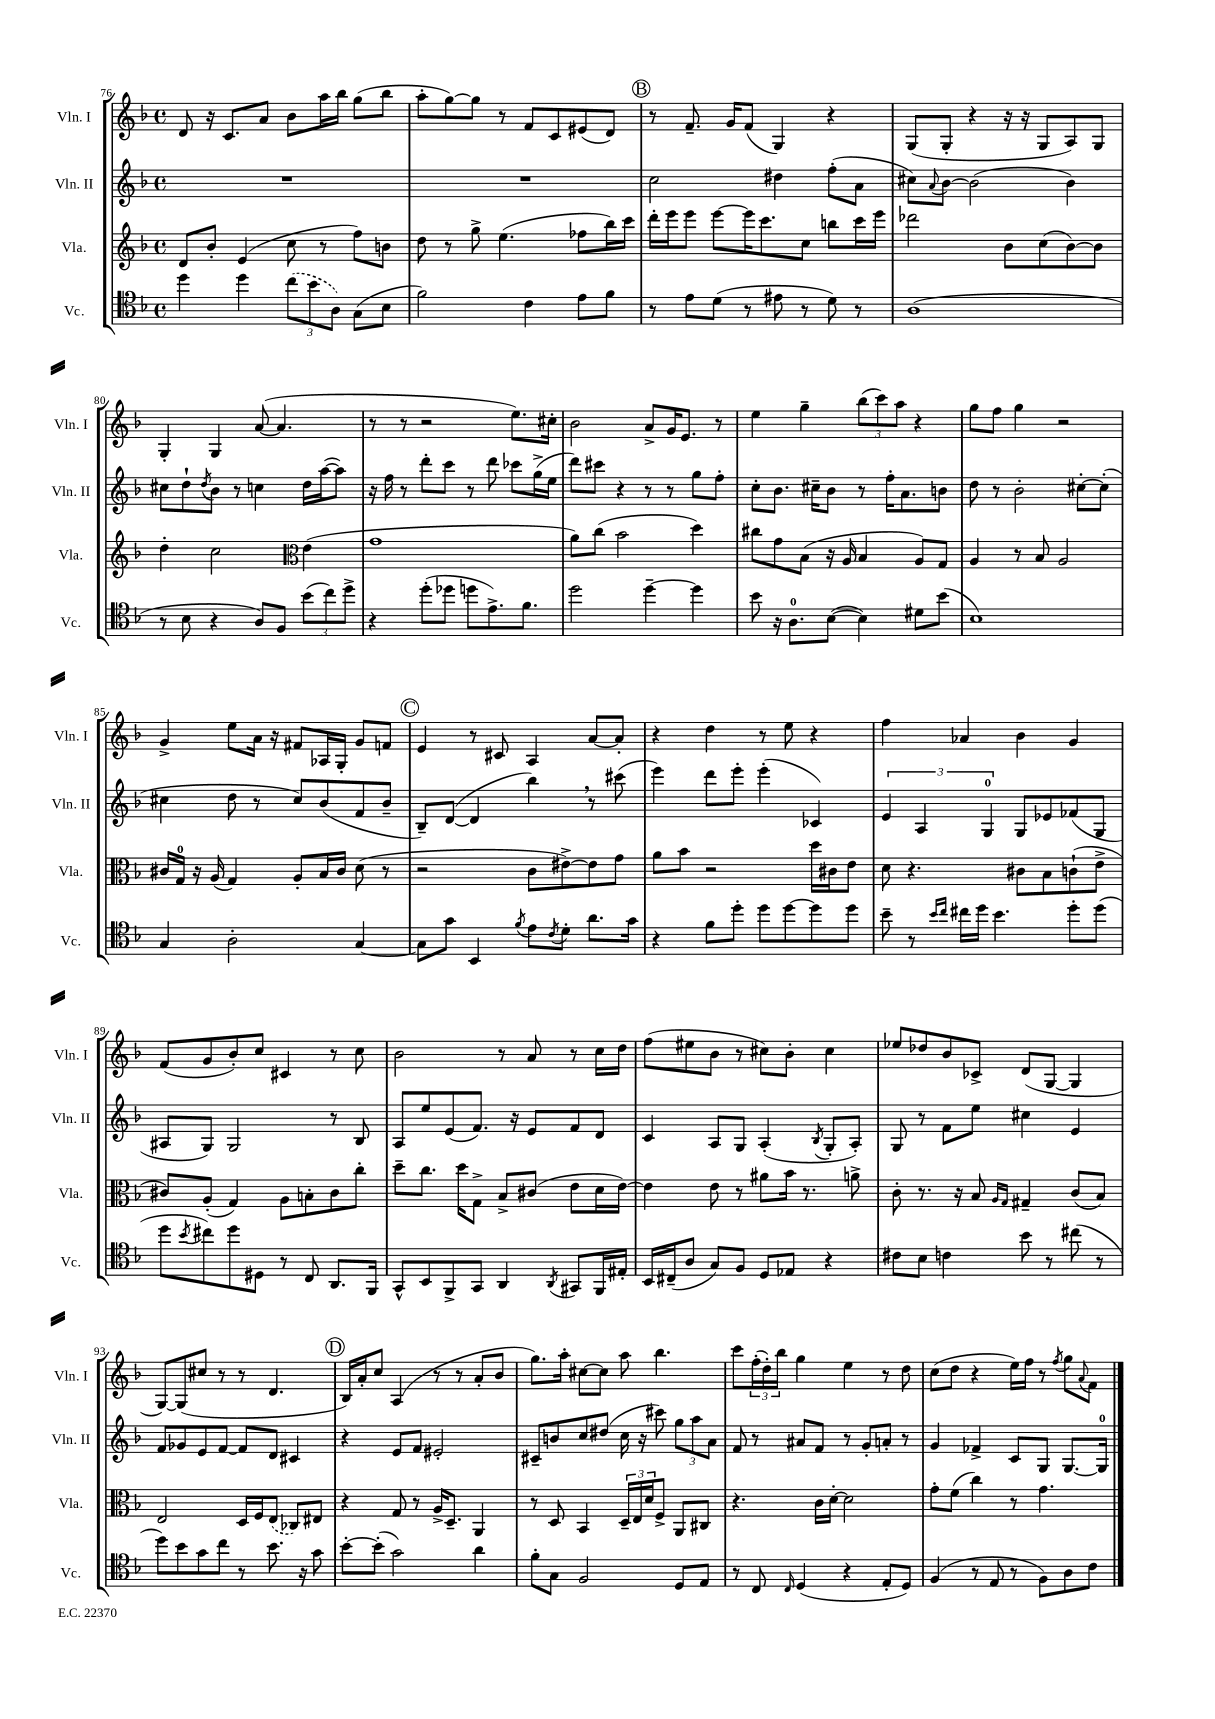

**kern	**kern	**kern	**kern
*part4	*part3	*part2	*part1
*staff4	*staff3	*staff2	*staff1
*I"Vc.	*I"Vla.	*I"Vln. II	*I"Vln. I
*I'Vc.	*I'Vla.	*I'Vln. II	*I'Vln. I
*clefC4	*clefG2	*clefG2	*clefG2
*k[b-]	*k[b-]	*k[b-]	*k[b-]
*M4/4	*M4/4	*M4/4	*M4/4
*met(c)	*met(c)	*met(c)	*met(c)
=76	=76	=76	=76
4dd\	8d/L	1r	8d/
.	8b-'/J	.	16r
.	.	.	8.c/L
4dd\	(4e/	.	.
.	.	.	8a/J
(12cc\L	8cc\	.	8b-\L
12b-\	.	.	.
.	8r	.	16aa\L
12A\J)	.	.	.
.	.	.	16bb-\JJ
(8G\L	8ff\L)	.	(8gg\L
8B-\J	8bn\J	.	8bb-\J
=77	=77	=77	=77
2f\)	8dd\	1r	8aa'\L
.	8r	.	[8gg\)
.	8gg^\	.	8gg\J]
.	(4.ee\	.	8r
4c\	.	.	8f/L
.	.	.	8c/
8e\L	8ff-X\L	.	(8e#X/
8f\J	16bb-\L)	.	8d/J)
.	16ccc\JJ	.	.
!!LO:REH:place=s1:t=B
=78	=78	=78	=78
8r	16ddd'\LL	2cc\	8r
.	16eee\J	.	.
8e\L	8eee\J	.	8.f~/
(8d\J	[8eee\L	.	.
.	.	.	16g/KL
8r	16eee\K]	.	(8f/J
.	8.ccc\	.	.
8e#X\	.	4dd#X\	4G/)
8r	8cc\J	.	.
8d\)	8bbn\L	(8ff'\L	4r
8r	16ccc\L	8a\J	.
.	16eee\JJ	.	.
=79	=79	=79	=79
(1A	2ddd-X\	8cc#X\L)	(8G/L
.	.	8qqa/	.
.	.	[8b-\J	8G'/J
.	.	(2b-\]	4r
.	8b-\L	.	16r
.	.	.	16r
.	(8cc\	.	8G/L
.	[8b-\)	4b-\)	8A/)
.	8b-\J]	.	8G/J
!!LO:LB:g=z
=80	=80	=80	=80
8r	4dd'\	8cc#X\L	4G'/
8B-\	.	8dd`\	.
.	.	8qdd/	.
4r	2cc\	8b-\J	4G/
.	.	8r	.
8A/L)	.	4ccn\	([8a/
8F/J	.	.	4.a/]
*	*clefC3	*	*
(12b-\L	(4e\	16dd\LL	.
.	.	([16aa\J	.
12cc\)	.	.	.
.	.	8aa\J])	.
12dd^\J	.	.	.
=81	=81	=81	=81
4r	1g	16r	8r
.	.	16ff\	.
.	.	8r	8r
(8dd'\L	.	8ddd'\L	2r
8dd-X\J	.	8ccc\J	.
8ddn\L	.	8r	.
8.e^\)	.	8ddd\	.
.	.	8ccc-X\L	8.ee\L)
8.f\J	.	.	.
.	.	(16gg^\L	.
.	.	16ee\JJ	16cc#X'\Jk
=82	=82	=82	=82
2dd\	8a\L)	8ddd\L)	2b-\
.	(8cc\J	8ccc#X\J	.
.	2b-\	4r	.
[4dd~\	.	8r	8a^/L
.	.	8r	16g/K
.	.	.	8.e/J
4dd\]	4dd\)	8gg\L	.
.	.	8ff'\J	8r
=83	=83	=83	=83
8b-\	8cc#X\L	8cc'\L	4ee\
16r	8g\	8.b-\J	.
8.A\L	.	.	.
.	(8B-\J	.	4gg~\
.	.	16cc#X~\KL	.
([8B-\J	16r	8b-\J	.
.	16A/	.	.
4B-\])	4B-/	8r	(12bb-\L
.	.	.	12ccc\)
.	.	16ff'\KL	.
.	.	.	12aa\J
.	.	8.a\	.
8d#X\L	8A/L)	.	4r
(8b-\J	8G/J	8bn\J	.
=84	=84	=84	=84
1B-)	4A/	8dd\	8gg\L
.	.	8r	8ff\J
.	8r	2b-'\	4gg\
.	8B-/	.	.
.	2A/	.	2r
.	.	[8cc#X'\L	.
.	.	(8cc#'\J]	.
!!LO:LB:g=z
=85	=85	=85	=85
4G/	16c#X/LL	4cc#X\	4g^/
.	16G/JJ	.	.
.	16r	.	.
.	(16A/	.	.
2A'\	4G/)	8dd\	8ee\L
.	.	8r	16a\Jk
.	.	.	16r
.	8A'/L	8cc#/L)	8f#X/L
.	16B-/L	(8b-/	16A-X/L
.	16c#/JJ	.	16G'/JJ
[4G/	(8d\	8f/	8g/L
.	8r	8b-~/J	8fn/J
!!LO:REH:place=s1:t=C
=86	=86	=86	=86
8G\L]	2r	8B-~/L)	4e/
8g\J	.	([8d/J	.
4BB-/	.	4d/]	8r
.	.	.	8c#X/
8qf/	.	.	.
8e\L	8c\L	4bb-,\)	4A/
8qc/	.	.	.
8d'\J	[8e#X^\)	.	.
8.a\L	8e#\]	8r	[8a/L
.	8g\J	(8ccc#X\	8a'/J]
16g\Jk	.	.	.
=87	=87	=87	=87
4r	8a\L	4eee\)	4r
.	8b-\J	.	.
8f\L	2r	8ddd\L	4dd\
8dd'\J	.	8eee'\J	.
8dd\L	.	(4eee'\	8r
[8dd\	.	.	8ee\
8dd\]	16dd\LL	4c-X/)	4r
.	16c#X\J	.	.
8dd\J	8e\J	.	.
=88	=88	=88	=88
8b-~\	8d\	6e/	4ff\
8r	4.r	.	.
.	.	6A/	.
16qqb-/LL	.	.	.
16qqcc/JJ	.	.	.
16cc#X\LL	.	.	4a-X/
16dd\JJ	.	.	.
.	.	6G/	.
4.b-\	.	.	.
.	8c#X\L	8G/L	4b-\
.	8B-\	8e-X/	.
8dd'\L	(8cn`\	(8f-X/	4g/
(8dd\J	8e^\J	8G/J	.
!!LO:LB:g=z
=89	=89	=89	=89
8dd\L	8c#X/L)	8A#X/L	(8f/L
8qb-/	.	.	.
8cc#X\)	(8A'/J	8G/J)	8g/
8dd\	4G/)	2G/	8b-'/)
8D#X\J	.	.	8cc/J
8r	8A\L	.	4c#X/
8C/	8Bn'\	.	.
8.AA/L	8c#\	8r	8r
.	8cc'\J	8B-/	8cc\
16FF/Jk	.	.	.
=90	=90	=90	=90
8GG^^/L	8dd~\L	8A/L	2b-\
8BB-/	8.cc\J	8ee/	.
8FF^/	.	(8e/	.
.	16dd\KL	.	.
8GG/J	8G^\J	8.f/J)	.
4AA/	8B-^/L	.	8r
.	.	16r	.
.	(8c#X/J	8e/L	8a/
8qAA/	.	.	.
8GG#X/L	8e\L	8f/	8r
16FF/L	16d\L	8d/J	16cc\LL
16E#X'/JJ	[16e\JJ)	.	16dd\JJ
=91	=91	=91	=91
16BB-/LL	4e\]	4c/	(8ff\L
(16C#X~/J	.	.	.
8A/J	.	.	8ee#X\
8G/L)	8e\	8A/L	8b-\J
8F/J	8r	8G/J	8r
8D/L	8a#X\L	(4A'/	8cc#X\L)
8E-X/J	16b-\Jk	.	8b-'\J
.	8.r	.	.
.	.	8qB-/	.
4r	.	8G'/L	4cc#\
.	8an^\	8A'/J)	.
=92	=92	=92	=92
8c#X\L	8c'\	8G/	8ee-X/L
8B-\J	8.r	8r	8dd-X/
4cn\	.	8f\L	8b-/
.	16r	.	.
.	8B-/	8ee\J	8c-X^/J
.	16qqA/LL	.	.
.	16qqG/JJ	.	.
8b-\	4G#X~/	4cc#X\	(8d/L
8r	.	.	[8G/J
(8cc#X\	(8c/L	4e/	4G/]
8r	8B-/J)	.	.
!!LO:LB:g=z
=93	=93	=93	=93
8dd\L)	2E/	8f/L	[8G/L)
8b-\	.	8g-X/	(8G/]
8g\	.	8e/	8cc#X/J
8cc\J	.	[8f/J	8r
8r	16D/LL	8f/L]	8r
.	16F/J	.	.
8.b-\	(8E/J	8d/J	4.d/
.	8C-X/L)	4c#X/	.
16r	.	.	.
8g\	8E#X/J	.	.
!!LO:REH:place=s1:t=D
=94	=94	=94	=94
[8b-'\L	4r	4r	16B-/LL)
.	.	.	16a'/J
(8b-'\J]	.	.	8cc/J
2g\)	8G/	8e/L	(4A/
.	8r	8f/J	.
.	16A^/KL	2e#X'/	8r
.	8.D~/J	.	.
.	.	.	8r
4a\	4AA/	.	8a'/L
.	.	.	8b-/J
=95	=95	=95	=95
8f'\L	8r	8c#X~/L	8.gg\L)
8G\J	8D/	8bn/	.
.	.	.	16aa'\Jk
2F/	4BB-/	8cc/	[8cc#X\L
.	.	(8dd#X/J	8cc#\J]
.	24D~/LL	16cc\	8aa\
.	24E/	.	.
.	.	16r	.
.	24d/J	.	.
.	8F^/J	8ccc#X\)	4.bb-\
8D/L	8AA/L	12gg\L	.
.	.	12aa\	.
8E/J	8C#X/J	.	.
.	.	12a\J	.
=96	=96	=96	=96
8r	4.r	8f/	8ccc\L
8C/	.	8r	(24ff'\L
.	.	.	24dd'\)
.	.	.	24bb-\JJ
16qqC/	.	.	.
(4D/	.	8a#X/L	4gg\
.	16c\LL	8f/J	.
.	[16d'\JJ	.	.
4r	2d\]	8r	4ee\
.	.	8g'/L	.
8E'/L	.	8an'/J	8r
8D/J)	.	8r	8dd\
=97	=97	=97	=97
(4F/	8g'\L	4g/	(8cc\L
.	(8f\J	.	8dd\J
8r	4cc\)	4f-X^/	4r
8E/	.	.	.
8r	8r	8c/L	16ee\LL)
.	.	.	16ff\JJ
8F\L)	4.g\	8G/J	8r
.	.	.	8qff/
8A\	.	[8.G/L	8gg\L
.	.	.	8qqa/
8c\J	.	.	8f\J
.	.	16G/Jk]	.
==	==	==	==
*-	*-	*-	*-
